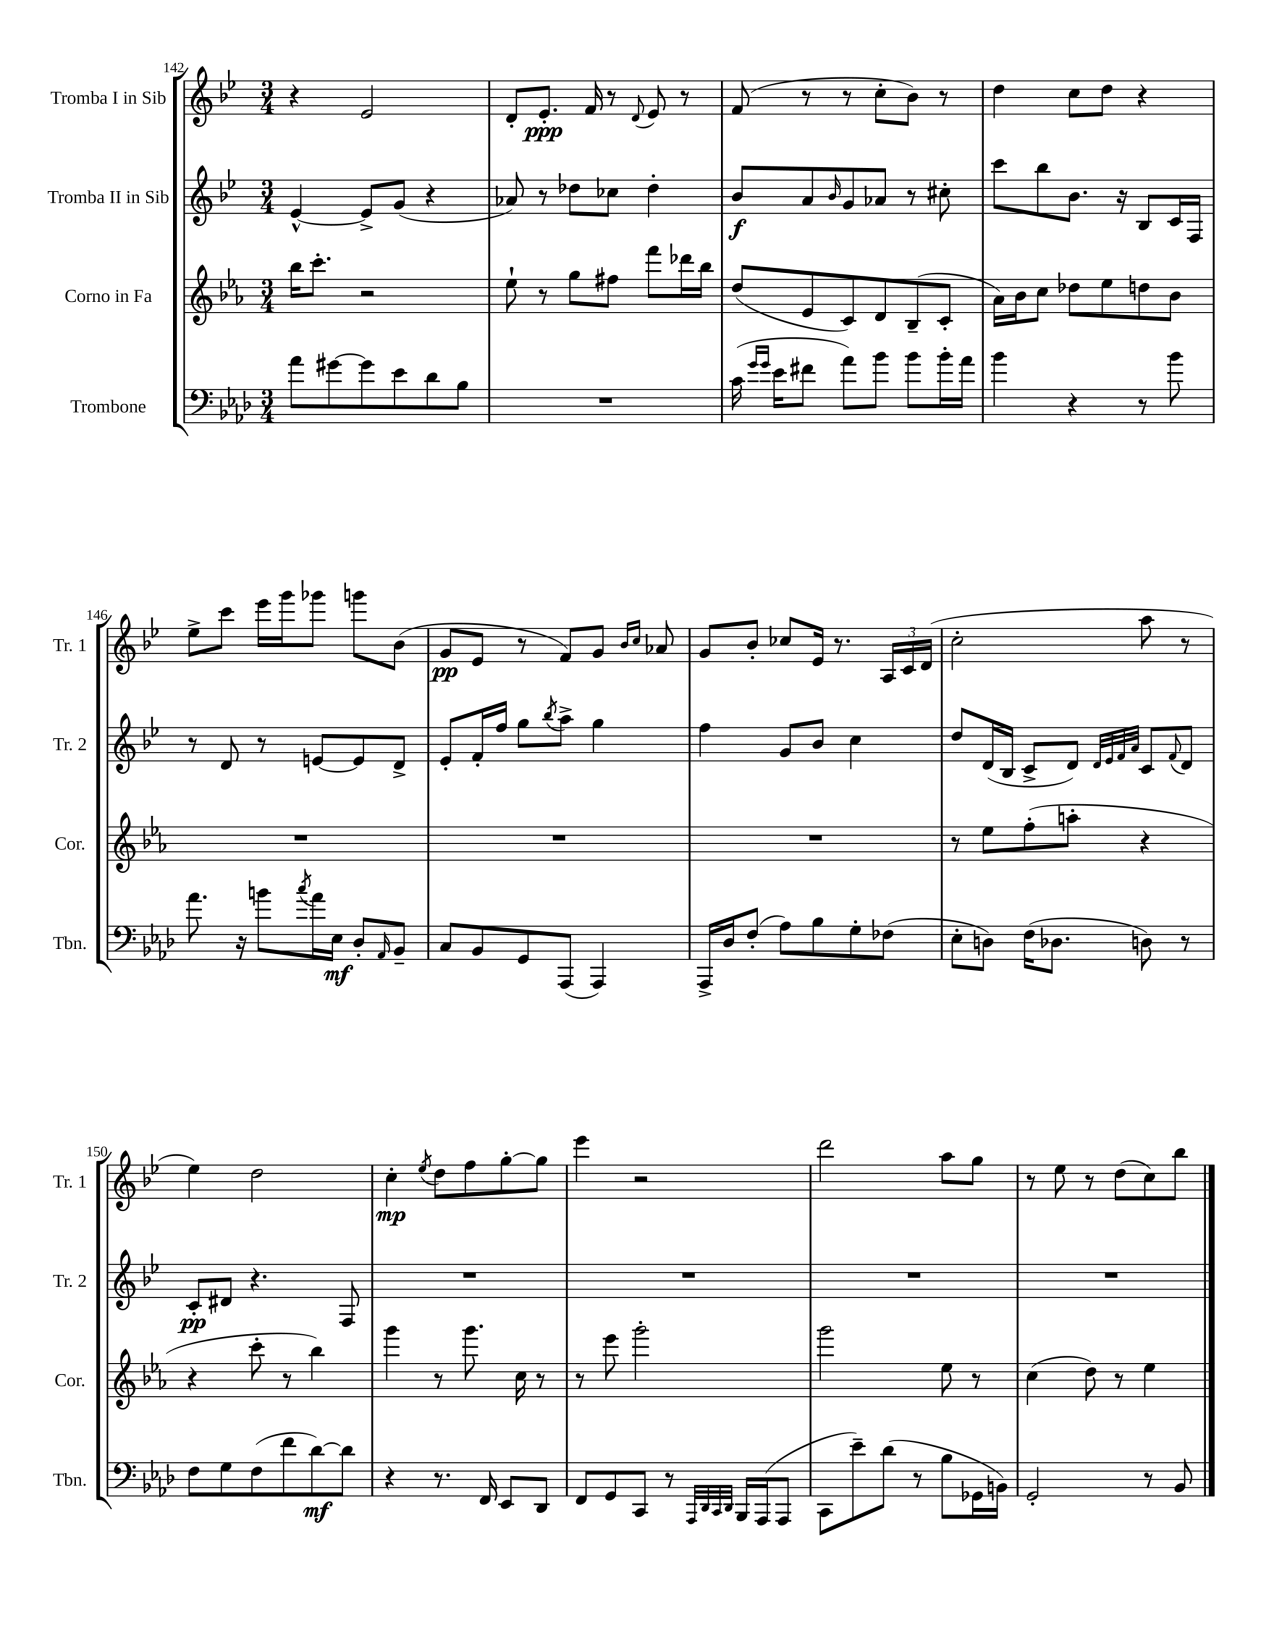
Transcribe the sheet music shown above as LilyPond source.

<<
\new StaffGroup <<
\new Staff = "s0" \with { instrumentName = "Tromba I in Sib" shortInstrumentName = "Tr. 1" } {
    \clef treble \key bes \major \numericTimeSignature \time 3/4
    r4 ees'2 |
    d'8-. ees'8.-.\ppp f'16 r8 \appoggiatura { d'8 } ees'8 r8 |
    f'8( r8 r8 c''8-. bes'8) r8 |
    d''4 c''8 d''8 r4 |
    ees''8-> c'''8 ees'''16 g'''16 ges'''8 g'''8 bes'8( |
    g'8\pp ees'8 r8 f'8) g'8 \grace { bes'16 c''16 } aes'8 |
    g'8 bes'8-. ces''8 ees'16 r8. \tuplet 3/2 { a16 c'16 d'16( } |
    c''2-. a''8 r8 |
    ees''4) d''2 |
    c''4-.\mp \acciaccatura { ees''8 } d''8 f''8 g''8~-. g''8 |
    ees'''4 r2 |
    d'''2 a''8 g''8 |
    r8 ees''8 r8 d''8( c''8) bes''8 \bar "|." |
}
\new Staff = "s1" \with { instrumentName = "Tromba II in Sib" shortInstrumentName = "Tr. 2" } {
    \clef treble \key bes \major \numericTimeSignature \time 3/4
    ees'4~-^ ees'8-> g'8( r4 |
    aes'8) r8 des''8 ces''8 des''4-. |
    bes'8\f a'8 \grace { bes'16 } g'8 aes'8 r8 cis''8-. |
    c'''8 bes''8 bes'8. r16 bes8 c'16 f16 |
    r8 d'8 r8 e'8~ e'8 d'8-> |
    ees'8-. f'16-. f''16 g''8 \acciaccatura { bes''8 } a''8-> g''4 |
    f''4 g'8 bes'8 c''4 |
    d''8 d'16( bes16 c'8-> d'8) \grace { d'32 ees'32 f'32 a'32 } c'8 \appoggiatura { f'8 } d'8 |
    c'8-.\pp dis'8 r4. f8 |
    R2. |
    R2. |
    R2. |
    R2. \bar "|." |
}
\new Staff = "s2" \with { instrumentName = "Corno in Fa" shortInstrumentName = "Cor." } {
    \clef treble \key ees \major \numericTimeSignature \time 3/4
    bes''16 c'''8.-. r2 |
    ees''8-! r8 g''8 fis''8 f'''8 des'''16 bes''16 |
    d''8( ees'8 c'8) d'8 bes8--( c'8-. |
    aes'16) bes'16 c''8 des''8 ees''8 d''8 bes'8 |
    R2. |
    R2. |
    R2. |
    r8 ees''8 f''8-.( a''8-. r4 |
    r4 c'''8-. r8 bes''4) |
    g'''4 r8 g'''8. c''16 r8 |
    r8 ees'''8 g'''2-. |
    g'''2 ees''8 r8 |
    c''4( d''8) r8 ees''4 \bar "|." |
}
\new Staff = "s3" \with { instrumentName = "Trombone" shortInstrumentName = "Tbn." } {
    \clef bass \key aes \major \numericTimeSignature \time 3/4
    aes'8 gis'8~ gis'8 ees'8 des'8 bes8 |
    R2. |
    c'16( \grace { g'16 g'16 } ees'16 fis'8 aes'8) bes'8 bes'8 bes'16-. aes'16 |
    bes'4 r4 r8 bes'8 |
    aes'8. r16 b'8 \acciaccatura { c''8 } aes'16 ees16\mf des8-. \grace { aes,16 } bes,8-- |
    c8 bes,8 g,8 aes,,8( aes,,4) |
    aes,,16-> des16 f8-.( aes8) bes8 g8-. fes8( |
    ees8-. d8) f16( des8. d8) r8 |
    f8 g8 f8( f'8 des'8~\mf) des'8 |
    r4 r8. f,16 ees,8 des,8 |
    f,8 g,8 c,8 r8 \grace { aes,,32 des,32 c,32 des,32 } bes,,16 aes,,16( aes,,8 |
    c,8 ees'8--) des'8( r8 bes8 ges,16 b,16) |
    g,2-. r8 bes,8 \bar "|." |
}
>>
>>
\layout { \context { \Score currentBarNumber = #142 } }
